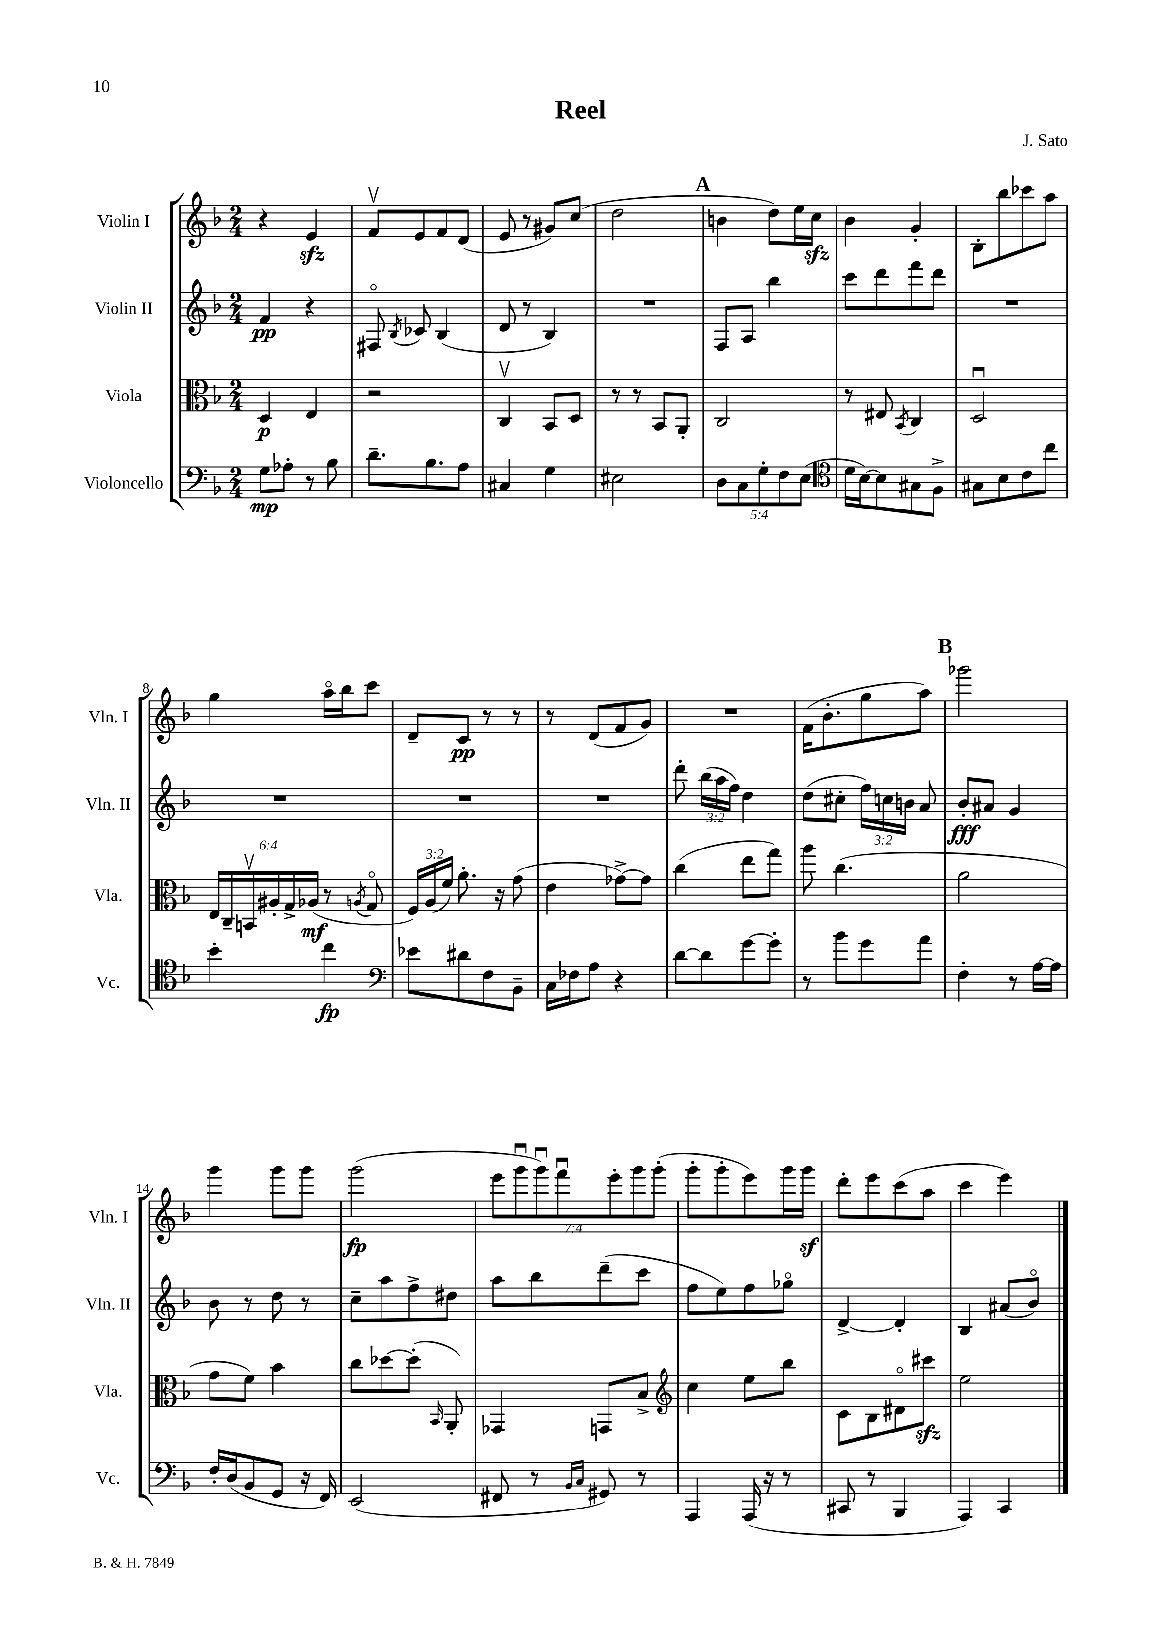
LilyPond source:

\header { title = "Reel" composer = "J. Sato" }
<<
\new StaffGroup <<
\new Staff = "s0" \with { instrumentName = "Violin I" shortInstrumentName = "Vln. I" } {
    \clef treble \key f \major \numericTimeSignature \time 2/4 \override Staff.TupletNumber.text = #tuplet-number::calc-fraction-text
    \autoBeamOff r4 e'4\sfz |
    f'8[\upbow e'8 f'8 d'8]( |
    e'8 r8 gis'8[) c''8]( |
    d''2 |
    \mark \markup { \bold "A" } b'4 d''8[) e''16 c''16]\sfz |
    bes'4 g'4-. |
    bes8[-. bes''8 ces'''8 a''8] |
    g''4 a''16[\flageolet bes''16 c'''8] |
    d'8[-- c'8]\pp r8 r8 |
    r8 d'8[( f'8 g'8]) |
    R2 |
    f'16[( bes'8.-. g''8 a''8]) |
    \mark \markup { \bold "B" } ges'''2 |
    g'''4 g'''8[ g'''8] |
    g'''2\fp( |
    \tuplet 7/4 { e'''8[ g'''8\downbow g'''8\downbow) f'''8\downbow e'''8-. g'''8 g'''8]-.( } |
    g'''8[-. g'''8-. e'''8) g'''16 g'''16]\sf |
    d'''8[-. e'''8 c'''8( a''8] |
    c'''4 e'''4) \bar "|." |
}
\new Staff = "s1" \with { instrumentName = "Violin II" shortInstrumentName = "Vln. II" } {
    \clef treble \key f \major \numericTimeSignature \time 2/4 \override Staff.TupletNumber.text = #tuplet-number::calc-fraction-text
    \autoBeamOff f'4\pp r4 |
    fis8\flageolet \acciaccatura { bes8 } ces'8 bes4( |
    d'8 r8 bes4) |
    R2 |
    \mark \markup { \bold "A" } f8[ a8] bes''4 |
    c'''8[ d'''8 f'''8 d'''8] |
    R2 |
    R2 |
    R2 |
    R2 |
    d'''8-. \tuplet 3/2 { bes''16[( a''16 f''16]) } d''4 |
    d''8[( cis''8]-. \tuplet 3/2 { f''16[) c''16 b'16] } a'8 |
    \mark \markup { \bold "B" } bes'8[-.\fff ais'8] g'4 |
    bes'8 r8 d''8 r8 |
    c''8[-- a''8 f''8-> dis''8] |
    a''8[ bes''8 d'''8--( c'''8] |
    f''8[ e''8) f''8 ges''8]\flageolet |
    d'4~-> d'4-. |
    bes4 ais'8[( bes'8]\flageolet) \bar "|." |
}
\new Staff = "s2" \with { instrumentName = "Viola" shortInstrumentName = "Vla." } {
    \clef alto \key f \major \numericTimeSignature \time 2/4 \override Staff.TupletNumber.text = #tuplet-number::calc-fraction-text
    \autoBeamOff d4\p e4 |
    r2 |
    c4\upbow bes,8[ d8] |
    r8 r8 bes,8[ a,8]-. |
    \mark \markup { \bold "A" } c2 |
    r8 eis8 \acciaccatura { bes,8 } c4 |
    d2\downbow |
    \tuplet 6/4 { e16[ c16-- b,16\upbow ais16-. g16-> aes16]\mf( } r8 \acciaccatura { a8 } g8\flageolet |
    \tuplet 3/2 { f16[) a16( f'16]) } a'8.-. r16 g'8( |
    e'4 ges'8[~->) ges'8] |
    c''4( e''8[ g''8]) |
    a''8 c''4.( |
    \mark \markup { \bold "B" } a'2 |
    g'8[ f'8]) bes'4 |
    c''8[ des''8~ des''8]-.( \grace { bes,16 } a,8-.) |
    ges,4 g,8[ bes8]-> |
    \clef treble c''4 e''8[ bes''8] |
    c'8[ bes8 dis'8\flageolet cis'''8]\sfz |
    e''2 \bar "|." |
}
\new Staff = "s3" \with { instrumentName = "Violoncello" shortInstrumentName = "Vc." } {
    \clef bass \key f \major \numericTimeSignature \time 2/4 \override Staff.TupletNumber.text = #tuplet-number::calc-fraction-text
    \autoBeamOff g8[\mp aes8]-. r8 bes8 |
    d'8.[-- bes8. a8] |
    cis4 g4 |
    eis2 |
    \mark \markup { \bold "A" } \tuplet 5/4 { d8[ c8 g8-. f8 e8]( } |
    \clef tenor d'16[ bes16~) bes8 gis8 f8]-> |
    gis8[ bes8 c'8 c''8] |
    bes'4-. c''4\fp |
    \clef bass ees'8[ dis'8 f8 bes,8]-- |
    c16[ fes16 a8] r4 |
    d'8[~ d'8 g'8~ g'8]-. |
    r8 bes'8[ g'8 a'8] |
    \mark \markup { \bold "B" } f4-. r8 a16[~ a16] |
    f16[-. d16( bes,8 g,8] r16 f,16) |
    e,2( |
    fis,8 r8 \grace { bes,16[ c16] } gis,8) r8 |
    a,,4 a,,16( r16 r8 |
    cis,8 r8 bes,,4 |
    a,,4) c,4 \bar "|." |
}
>>
>>
